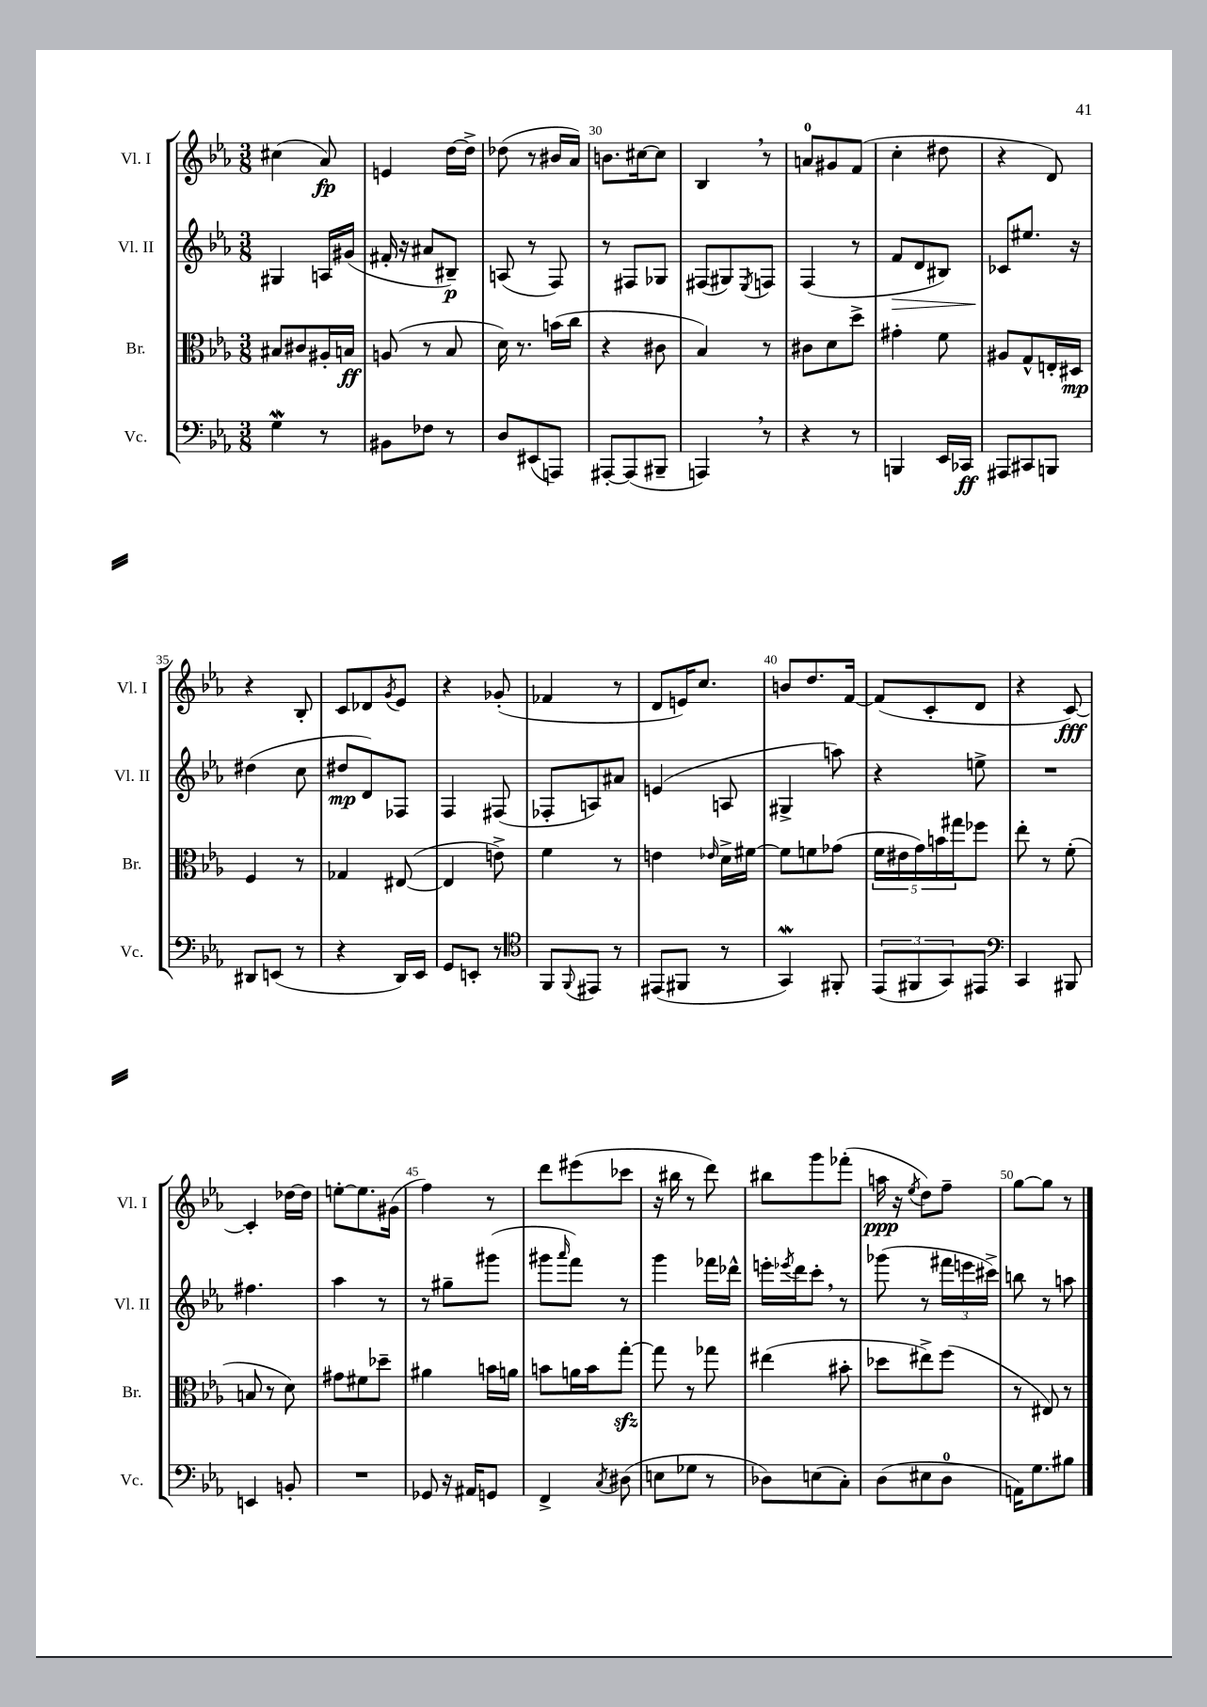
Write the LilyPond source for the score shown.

<<
\new StaffGroup <<
\new Staff = "s0" \with { instrumentName = "Vl. I" shortInstrumentName = "Vl. I" } {
    \clef treble \key ees \major \numericTimeSignature \time 3/8
    cis''4( aes'8\fp) |
    e'4 d''16~ d''16-> |
    des''8( r8 bis'16 aes'16) |
    b'8. cis''16~ cis''8 |
    bes4 \breathe r8 |
    a'8-0 gis'8 f'8( |
    c''4-. dis''8 |
    r4 d'8) |
    r4 bes8-. |
    c'8 des'8 \acciaccatura { g'8 } ees'8 |
    r4 ges'8-.( |
    fes'4 r8 |
    d'8 e'16) c''8. |
    b'8 d''8. f'16~ |
    f'8( c'8-. d'8 |
    r4 c'8~\fff) |
    c'4-. des''16~ des''16 |
    e''8~-. e''8. gis'16( |
    f''4) r8 |
    d'''8 eis'''8( ces'''8 |
    r16 bis''16 r8 d'''8) |
    bis''8 g'''8 fes'''8-.( |
    a''16\ppp r16 \acciaccatura { ees''8 } d''8) f''8-- |
    g''8~ g''8 r8 \bar "|." |
}
\new Staff = "s1" \with { instrumentName = "Vl. II" shortInstrumentName = "Vl. II" } {
    \clef treble \key ees \major \numericTimeSignature \time 3/8
    gis4 a16 gis'16( |
    fis'16-. r16 ais'8 bis8--\p) |
    a8( r8 f8) |
    r8 fis8 ges8 |
    fis8( gis8) \acciaccatura { ees8 } f8 |
    f4( r8 |
    f'8\> d'8 bis8) |
    ces'8\! eis''8. r16 |
    dis''4( c''8 |
    dis''8\mp d'8) fes8 |
    f4 fis8( |
    fes8-. a8) ais'8 |
    e'4( a8 |
    gis4-> a''8) |
    r4 e''8-> |
    R4. |
    fis''4. |
    aes''4 r8 |
    r8 gis''8-- gis'''8( |
    gis'''8 \grace { aes'''16 } f'''8) r8 |
    g'''4 fes'''16 des'''16-^ |
    e'''16-. \acciaccatura { ees'''8 } d'''16 c'''8-. \breathe r8 |
    ges'''8( r8 \tuplet 3/2 { fis'''16 e'''16 cis'''16->) } |
    b''8 r8 a''8 \bar "|." |
}
\new Staff = "s2" \with { instrumentName = "Br." shortInstrumentName = "Br." } {
    \clef alto \key ees \major \numericTimeSignature \time 3/8
    bis8 cis'8 ais16-. b16\ff |
    a8( r8 bes8 |
    d'16) r8. b'16( c''16 |
    r4 cis'8 |
    bes4) r8 |
    cis'8 d'8 d''8-> |
    gis'4-. f'8 |
    ais8 g8-^ e16-. dis16\mp |
    f4 r8 |
    ges4 eis8~( |
    eis4 e'8->) |
    f'4 r8 |
    e'4 \grace { ees'16 } d'16-> fis'16~ |
    fis'8 f'8 ges'8( |
    \tuplet 5/4 { f'16 eis'16 g'16) b'16 gis''16 } fes''8 |
    ees''8-. r8 f'8-.( |
    b8 r8 d'8) |
    gis'8 fis'8 des''8-- |
    ais'4 b'16 a'16 |
    b'8 a'16 b'16 g''8~-.\sfz |
    g''8 r8 ges''8 |
    eis''4( bis'8-. |
    des''8 eis''8->) f''8( |
    r8 eis8) r8 \bar "|." |
}
\new Staff = "s3" \with { instrumentName = "Vc." shortInstrumentName = "Vc." } {
    \clef bass \key ees \major \numericTimeSignature \time 3/8
    g4\mordent r8 |
    bis,8 fes8 r8 |
    d8 eis,8( a,,8) |
    ais,,8~-. ais,,8( bis,,8-- |
    a,,4) \breathe r8 |
    r4 r8 |
    b,,4 ees,16 ces,16\ff |
    ais,,8 cis,8 b,,8 |
    dis,8 e,8( r8 |
    r4 d,16) ees,16 |
    g,8 e,8-. r8 |
    \clef tenor f,8 \appoggiatura { f,8 } eis,8 r8 |
    eis,8( fis,8 r8 |
    g,4\mordent) fis,8-. |
    \tuplet 3/2 { ees,8( fis,8 g,8) } eis,8 |
    \clef bass c,4 bis,,8 |
    e,4 b,8-. |
    R4. |
    ges,8 r16 ais,16 g,8 |
    f,4-> \acciaccatura { c8 } dis8( |
    e8 ges8 r8 |
    des8) e8( c8-.) |
    d8( eis8 d8-0 |
    a,16) g8. bis8 \bar "|." |
}
>>
>>
\layout { \context { \Score currentBarNumber = #27 \override BarNumber.break-visibility = ##(#f #t #t) barNumberVisibility = #(every-nth-bar-number-visible 5) } }
